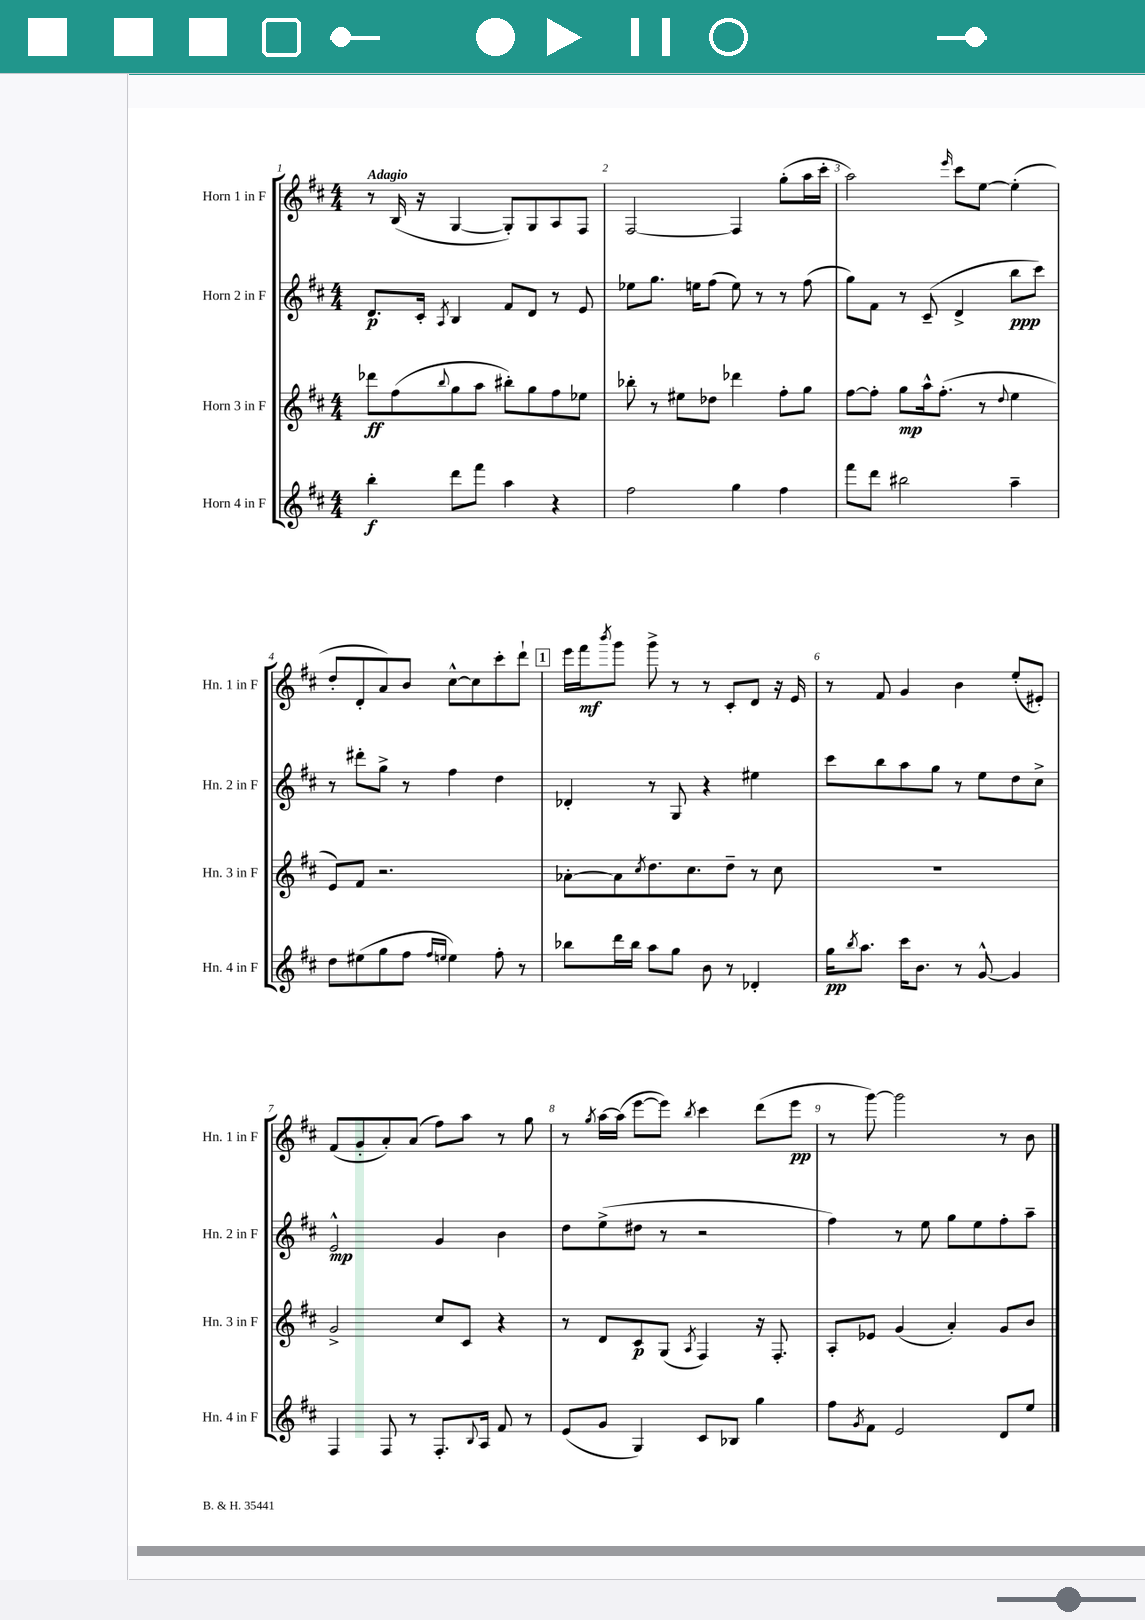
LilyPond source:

<<
\new StaffGroup <<
\new Staff = "s0" \with { instrumentName = "Horn 1 in F" shortInstrumentName = "Hn. 1 in F" } {
    \clef treble \key d \major \numericTimeSignature \time 4/4 \tempo "Adagio"
    r8 b16( r16 g4~ g8-.) g8 a8 fis8 |
    fis2~ fis4 g''8-.( a''16 cis'''16-. |
    a''2) \grace { e'''16 } cis'''8 e''8~ e''4-.( |
    d''8-. d'8-. a'8) b'8 cis''8~-^ cis''8 cis'''8-. d'''8-! |
    \mark \markup { \box "1" } e'''16 fis'''16\mf \acciaccatura { b'''8 } g'''8 g'''8-> r8 r8 cis'8-. d'8 r16 e'16 |
    r8 fis'8 g'4 b'4 e''8-.( eis'8-.) |
    fis'8( g'8-. a'8-.) a'8( fis''8) a''8 r8 g''8 |
    r8 \acciaccatura { g''8 } a''16~ a''16( e'''8~ e'''8) \acciaccatura { b''8 } cis'''4 d'''8( e'''8\pp |
    r8 g'''8~) g'''2 r8 b'8 \bar "|." |
}
\new Staff = "s1" \with { instrumentName = "Horn 2 in F" shortInstrumentName = "Hn. 2 in F" } {
    \clef treble \key d \major \numericTimeSignature \time 4/4
    d'8.\p cis'16-. \acciaccatura { a8 } b4 fis'8 d'8 r8 e'8 |
    ees''8 g''8. e''16 fis''8( e''8) r8 r8 fis''8( |
    g''8) fis'8 r8 cis'8--( d'4-> b''8\ppp cis'''8) |
    r8 dis'''8-. g''8-> r8 fis''4 d''4 |
    \mark \markup { \box "1" } des'4-. r8 g8 r4 eis''4 |
    cis'''8 b''8 a''8 g''8 r8 e''8 d''8 cis''8-> |
    e'2-^\mp g'4 b'4 |
    d''8 e''8->( dis''8 r8 r2 |
    fis''4) r8 e''8 g''8 e''8 fis''8-. a''8-- \bar "|." |
}
\new Staff = "s2" \with { instrumentName = "Horn 3 in F" shortInstrumentName = "Hn. 3 in F" } {
    \clef treble \key d \major \numericTimeSignature \time 4/4
    des'''8\ff fis''8( \appoggiatura { b''8 } g''8 a''8 bis''8-.) g''8 fis''8 ees''8 |
    bes''8-. r8 eis''8 des''8 des'''4 fis''8-. g''8 |
    fis''8~ fis''8-. g''8\mp a''16-^ fis''8.-.( r8 \appoggiatura { d''8 } e''4 |
    e'8) fis'8 r2. |
    \mark \markup { \box "1" } aes'8~-. aes'8 \acciaccatura { cis''8 } d''8. cis''8. d''8-- r8 cis''8 |
    R1 |
    g'2-> cis''8 cis'8 r4 |
    r8 d'8 cis'8\p g8( \acciaccatura { a8 } fis4) r16 fis8.-. |
    a8-. ees'8 g'4( a'4-.) g'8 b'8 \bar "|." |
}
\new Staff = "s3" \with { instrumentName = "Horn 4 in F" shortInstrumentName = "Hn. 4 in F" } {
    \clef treble \key d \major \numericTimeSignature \time 4/4
    b''4-.\f d'''8 fis'''8 a''4 r4 |
    fis''2 g''4 fis''4 |
    fis'''8 d'''8 bis''2 a''4-- |
    d''8 eis''8( g''8 fis''8 \grace { fis''16 e''16 } e''4) fis''8-. r8 |
    \mark \markup { \box "1" } bes''8 d'''16 bes''16 a''8 g''8 b'8 r8 des'4-. |
    g''16\pp \acciaccatura { b''8 } a''8. cis'''16 b'8. r8 g'8~-^ g'4 |
    fis4 fis8 r8 fis8.-. \appoggiatura { b8 } a16 fis'8 r8 |
    e'8( g'8 g4) cis'8 bes8 g''4 |
    fis''8 \acciaccatura { g'8 } fis'8 e'2 d'8 e''8 \bar "|." |
}
>>
>>
\layout { \context { \Score \override BarNumber.break-visibility = ##(#f #t #t) barNumberVisibility = #all-bar-numbers-visible } }
